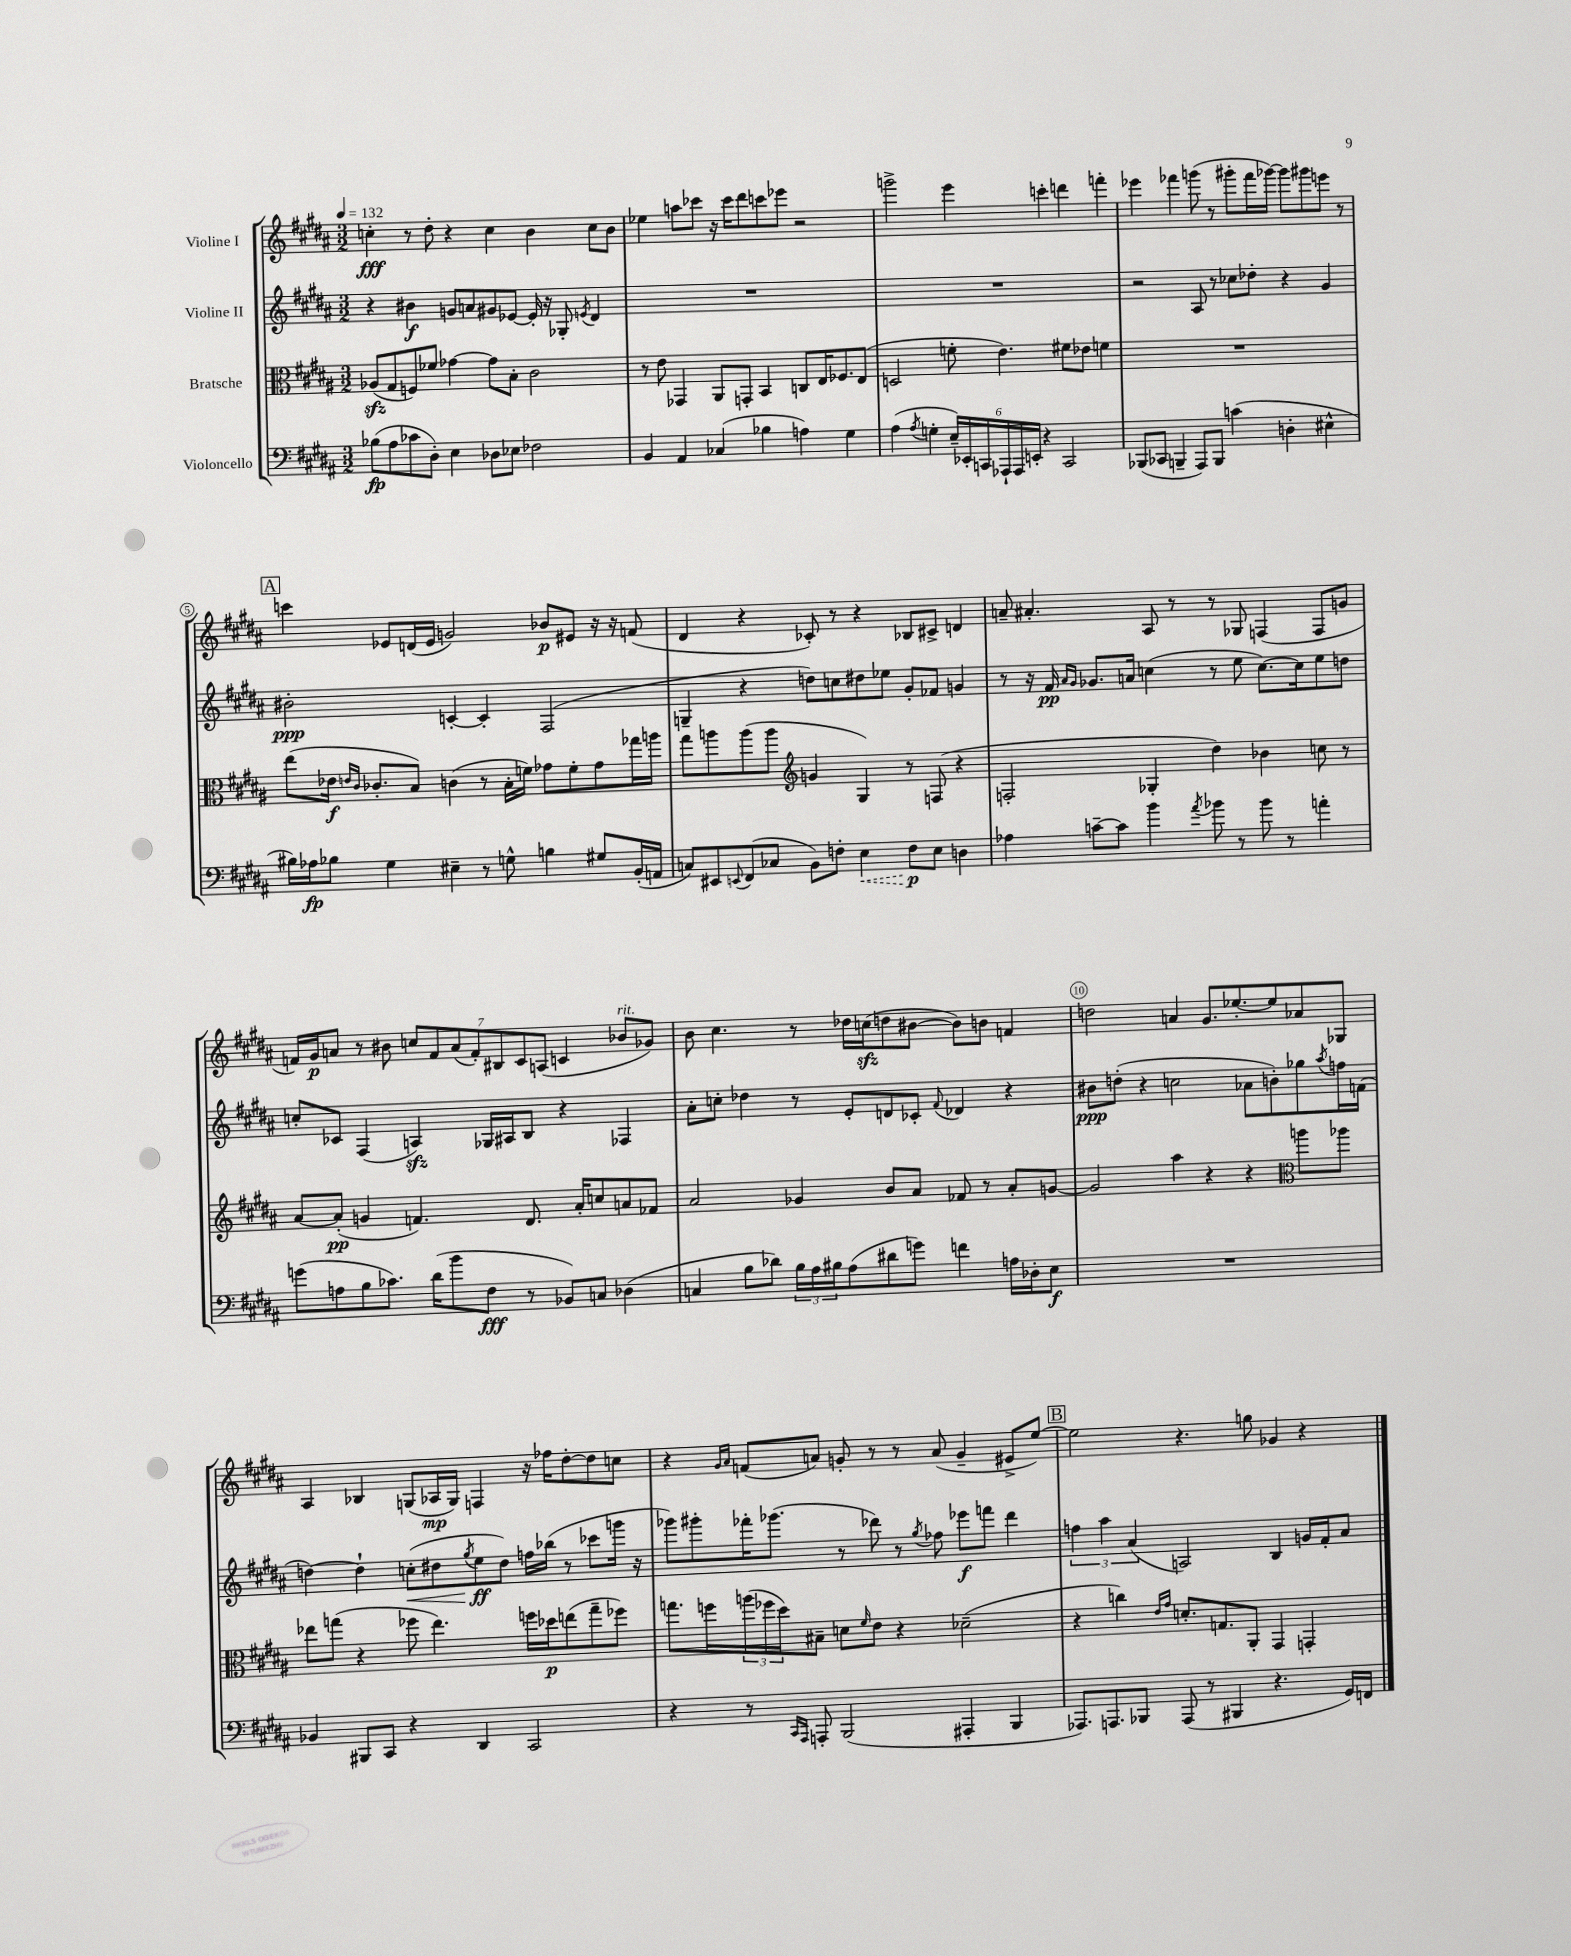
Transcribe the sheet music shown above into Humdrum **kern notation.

**kern	**dynam	**kern	**dynam	**kern	**dynam	**kern	**dynam
*part4	*part4	*part3	*part3	*part2	*part2	*part1	*part1
*staff4	*staff4	*staff3	*staff3	*staff2	*staff2	*staff1	*staff1
*I"Violoncello	*	*I"Bratsche	*	*I"Violine II	*	*I"Violine I	*
*clefF4	*	*clefC3	*	*clefG2	*	*clefG2	*
*k[f#c#g#d#a#]	*	*k[f#c#g#d#a#]	*	*k[f#c#g#d#a#]	*	*k[f#c#g#d#a#]	*
*M3/2	*	*M3/2	*	*M3/2	*	*M3/2	*
*MM132	*	*MM132	*	*MM132	*	*MM132	*
=1	=1	=1	=1	=1	=1	=1	=1
(8B-X\L	fp	(8A-Xzz/L	.	4r	.	4ccn'\	fff
8A#\	.	8G#/	.	.	.	.	.
8c-X\	.	8Fn/)	.	4b#X\	f	8r	.
8D#'\J)	.	8f-X/J	.	.	.	8dd#'\	.
4E\	.	[4g-X\	.	8gn/L	.	4r	.
.	.	.	.	8an/	.	.	.
8D-X\L	.	8g-\L]	.	8g#X/	.	4cc\	.
8E-X\J	.	8B'\J	.	[8e-X/J	.	.	.
2F-X\	.	2c#\	.	16e-'/]	.	4b\	.
.	.	.	.	16r	.	.	.
.	.	.	.	8G-X'/	.	.	.
.	.	.	.	8qen/	.	.	.
.	.	.	.	4d#/	.	8cc\L	.
.	.	.	.	.	.	8b\J	.
=2	=2	=2	=2	=2	=2	=2	=2
4BB/	.	8r	.	1.r	.	4ee-X\	.
.	.	8e\	.	.	.	.	.
4AA#/	.	4GG-X/	.	.	.	8aan\L	.
.	.	.	.	.	.	8ccc-X\J	.
(4C-X/	.	8AA#/L	.	.	.	16r	.
.	.	.	.	.	.	16ccc-\KL	.
.	.	8GGn'/J	.	.	.	8ddd#\	.
4B-X\	.	4BB/	.	.	.	8cccn\	.
.	.	.	.	.	.	8eee-X\J	.
4An\)	.	8Cn/L	.	.	.	2r	.
.	.	16E/K	.	.	.	.	.
.	.	8.F-X/	.	.	.	.	.
4G#\	.	.	.	.	.	.	.
.	.	(8E/J	.	.	.	.	.
=3	=3	=3	=3	=3	=3	=3	=3
(4A#\	.	2Dn/	.	1.r	.	2gggn^\	.
8qA#/	.	.	.	.	.	.	.
4Gn'\	.	.	.	.	.	.	.
24E~/LL)	.	8fn'\	.	.	.	4eee\	.
24EE-X'/	.	.	.	.	.	.	.
24CCn/	.	.	.	.	.	.	.
24AAA-X`/	.	4.e\)	.	.	.	.	.
24AAA-/	.	.	.	.	.	.	.
24EEn'/JJ	.	.	.	.	.	.	.
4r	.	.	.	.	.	4cccn'\	.
2CC/	.	8f#X\L	.	.	.	4dddn\	.
.	.	8e-X\J	.	.	.	.	.
.	.	4fn\	.	.	.	4fffn'\	.
=4	=4	=4	=4	=4	=4	=4	=4
(8BBB-X/L	.	1.r	.	2r	.	4eee-X\	.
8CC-X/J	.	.	.	.	.	.	.
4BBBn~/	.	.	.	.	.	4fff-X\	.
8AAA#/L)	.	.	.	8A#/	.	(8gggn\	.
8BBB/J	.	.	.	8r	.	8r	.
(4cn\	.	.	.	8cc-X\L	.	8ggg#X'\L	.
.	.	.	.	8dd-X'\J	.	16fff-\L	.
.	.	.	.	.	.	[16ggg-X\JJ)	.
4Dn'\	.	.	.	4r	.	8ggg-\L]	.
.	.	.	.	.	.	8ggg#X\	.
4E#X^^\	.	.	.	4g#/	.	8eeen\J	.
.	.	.	.	.	.	8r	.
!!LO:LB:g=z
!!LO:REH:place=s1:t=A
=5	=5	=5	=5	=5	=5	=5	=5
16B#X\LL)	.	(8ee\L	.	2b#X'\	ppp	4cccn\	.
16A-X\J	fp	.	.	.	.	.	.
8B-X\J	.	16e-X\Jk	f	.	.	.	.
.	.	16qqen/LL	.	.	.	.	.
.	.	16qqc#/JJ	.	.	.	.	.
.	.	8.c-X'/L	.	.	.	.	.
4G#\	.	.	.	.	.	8e-X/L	.
.	.	8B/J)	.	.	.	(16dn/L	.
.	.	.	.	.	.	16e-/JJ	.
4E#X~\	.	(4cn\	.	[4cn'/	.	2gn/)	.
8r	.	8r	.	4c'/]	.	.	.
8Gn^^\	.	16B'\LL	.	.	.	.	.
.	.	16fn\JJ)	.	.	.	.	.
4Bn\	.	8g-X\L	.	(2F#/	.	8b-X/L	p
.	.	8f'\	.	.	.	8e#X/J	.
8G#X/L	.	8g-\	.	.	.	16r	.
.	.	.	.	.	.	16r	.
(16BB'/L	.	16gg-X\L	.	.	.	(8fn/	.
16AAn/JJ	.	16aan\JJ	.	.	.	.	.
=6	=6	=6	=6	=6	=6	=6	=6
8Cn/L)	.	8gg#\L	.	4Gn~/	.	4d#/	.
8EE#X/	.	8aan\	.	.	.	.	.
8qqEEn/	.	.	.	.	.	.	.
(8FF#/	.	(8aa\	.	4r	.	4r	.
8C-X/J	.	8aa\J	.	.	.	.	.
*	*	*clefG2	*	*	*	*	*
8BB\L)	.	4gn/	.	8ddn\L)	.	8c-X'/)	.
8Fn'\J	.	.	.	8ccn\	.	8r	.
!	!LO:HP:b	!	!	!	!	!	!
4E\	<	4G#/)	.	8dd#X\	.	4r	.
.	.	.	.	8ee-X\J	.	.	.
8F\L	p	8r	.	8g#'/L	.	8B-X/L	.
8E\J	[	(8Fn/	.	8f-X/J	.	8c#X^/J	.
4Dn\	.	4r	.	4gn/	.	4dn/	.
=7	=7	=7	=7	=7	=7	=7	=7
4A-X\	.	2Fn'/	.	8r	.	8an~/	.
.	.	.	.	16r	.	4.a#X'/	.
.	.	.	.	16f#/	pp	.	.
.	.	.	.	16qqa#/LL	.	.	.
.	.	.	.	16qqg#/JJ	.	.	.
[8cn~\L	.	.	.	8.g-X/L	.	.	.
8c\J]	.	.	.	.	.	.	.
.	.	.	.	16an/Jk	.	.	.
4b\	.	4G-X'/	.	(4ccn\	.	8A#/	.
.	.	.	.	.	.	8r	.
8qa#/	.	.	.	.	.	.	.
8b-X\	.	4dd#\)	.	8r	.	8r	.
8r	.	.	.	8ee\	.	8G-X/	.
8b-\	.	4b-X\	.	[8.cc\L)	.	(4Fn/	.
8r	.	.	.	.	.	.	.
.	.	.	.	16cc\k]	.	.	.
4an'\	.	8ccn\	.	8ee\	.	8F/L	.
.	.	8r	.	8ddn\J	.	8gn/J	.
!!LO:LB:g=z
=8	=8	=8	=8	=8	=8	=8	=8
(8gn\L	.	[8a#/L	.	8ccn'/L	.	16fn/LL)	.
.	.	.	.	.	.	16g#/J	p
8An\	.	(8a#'/J]	pp	8c-X/J	.	8an/J	.
8B\	.	4gn/	.	(4F#/	.	8r	.
8.c-X\J)	.	.	.	.	.	8b#X\	.
.	.	4.fn/)	.	4Anzz/)	.	14ccn/L	.
(16d#\KL	.	.	.	.	.	.	.
.	.	.	.	.	.	14f/	.
8b\	.	.	.	.	.	.	.
.	.	.	.	.	.	(14a/	.
.	.	.	.	.	.	14f'/)	.
8F#\J	fff	.	.	16G-X/LL	.	.	.
.	.	.	.	.	.	14B#X/	.
.	.	.	.	16A#X/J	.	.	.
.	.	.	.	.	.	14c#/	.
8r	.	8.d#/	.	8B/J	.	.	.
.	.	.	.	.	.	(14An/J	.
8BB-X/L)	.	.	.	4r	.	4cn/	.
.	.	16a#'/KL	.	.	.	.	.
8Cn/J	.	8ccn/	.	.	.	.	.
!	!	!	!	!	!	!LO:TX:a:i:t=rit.	!
(4D-X\	.	8an/	.	4F-X/	.	8b-X/L	.
.	.	8f-X/J	.	.	.	8g-X/J)	.
=9	=9	=9	=9	=9	=9	=9	=9
4Cn/	.	2a#/	.	8a#'\L	.	8b\	.
.	.	.	.	8ccn'\J	.	4.cc#\	.
8B\L	.	.	.	4dd-X\	.	.	.
8d-X\J)	.	.	.	.	.	.	.
24B\LL	.	4g-X/	.	8r	.	8r	.
24A#\	.	.	.	.	.	.	.
24B#X\J	.	.	.	.	.	.	.
(8A#\	.	.	.	8e'/L	.	16dd-X\LL	.
.	.	.	.	.	.	(16ccnzz\J	.
8d#X\	.	8b/L	.	8dn/	.	8ddn\	.
8gn\J)	.	8a#/J	.	8c-X'/J	.	[8b#X\J	.
.	.	.	.	8qqf#/	.	.	.
4fn\	.	8f-X/	.	4d-X/	.	8b#\L])	.
.	.	8r	.	.	.	8bn\J	.
16An\LL	.	8a#'/L	.	4r	.	4fn/	.
16D-X'\J	.	.	.	.	.	.	.
8E\J	f	[8gn/J	.	.	.	.	.
=10	=10	=10	=10	=10	=10	=10	=10
1.r	.	2g/]	.	8b#X\L	ppp	2ddn\	.
.	.	.	.	(8ddn'\J	.	.	.
.	.	.	.	4r	.	.	.
.	.	4aa#\	.	2ccn\	.	4an/	.
.	.	4r	.	.	.	8.g#/L	.
.	.	.	.	.	.	[8.ee-X'/	.
.	.	4r	.	8a-X\L	.	.	.
.	.	.	.	8bn'\)	.	8ee-/]	.
*	*	*clefC3	*	*	*	*	*
.	.	8aan\L	.	8gg-X\	.	8a-X/	.
.	.	.	.	8qaa#/	.	.	.
.	.	8aa-X\J	.	16ffn\L	.	8G-X/J	.
.	.	.	.	(16fn\JJ	.	.	.
!!LO:LB:g=z
=11	=11	=11	=11	=11	=11	=11	=11
4BB-X/	.	8ee-X\L	.	[4ddn\)	.	4A#/	.
.	.	(8ggn\J	.	.	.	.	.
8BBB#X/L	.	4r	.	4dd`\]	.	4B-X/	.
8CC#/J	.	.	.	.	.	.	.
!	!	!	!	!	!LO:HP:b	!	!
4r	.	8ff-X\	.	(8ccn'\L	<	(8Gn/L	.
.	.	4.ee-\)	.	8dd#X\	.	16A-X/L	mp
.	.	.	.	.	.	16G/JJ)	.
.	.	.	.	8qgg#/	.	.	.
4DD#/	.	.	.	8ee\	ff	4Fn/	.
.	.	.	.	8dd#\J)	[	.	.
2CC#/	.	16ffn\LL	.	16ffn\LL	.	16r	.
.	.	16dd-X\J	p	(16bb-X\JJ	.	16ff-X\KL	.
.	.	(8een\	.	8r	.	[8dd#'\	.
.	.	8gg~\	.	8ccc-X\L	.	8dd#\]	.
.	.	8ff-X\J)	.	16gggn\Jk	.	8ccn\J	.
.	.	.	.	16r	.	.	.
=12	=12	=12	=12	=12	=12	=12	=12
4r	.	8.ggn\L	.	8ggg-X\L)	.	4r	.
.	.	.	.	8ggg#X'\	.	.	.
.	.	16ffn\L	.	.	.	.	.
.	.	.	.	.	.	16qqg#/LL	.
.	.	.	.	.	.	16qqa#/JJ	.
8r	.	(24aan\	.	16fff-X'\K	.	(8fn/L	.
.	.	24ff-X\	.	.	.	.	.
.	.	.	.	(8.ggg-X\J	.	.	.
.	.	24dd#\J)	.	.	.	.	.
16qqCC#/LL	.	.	.	.	.	.	.
16qqAAA#/JJ	.	.	.	.	.	.	.
8AAAn'/	.	8B#X~\J	.	.	.	8an/J)	.
(2BBB/	.	8dn\L	.	8r	.	8gn'/	.
.	.	16qqf#/	.	.	.	.	.
.	.	8e\J	.	8ddd-X\)	.	8r	.
.	.	4r	.	8r	.	8r	.
.	.	.	.	8qgg#/	.	.	.
.	.	.	.	8ff-X\	.	(8a/	.
4AAA#X'/	.	(2d-X~\	.	8eee-X\L	f	4g~/	.
.	.	.	.	8fffn\J	.	.	.
4BBB/	.	.	.	4ddd-\	.	8e#X^/L	.
.	.	.	.	.	.	[8ee/J)	.
!!LO:REH:place=s1:t=B
=13	=13	=13	=13	=13	=13	=13	=13
8.AAA-X/L)	.	4r	.	6ffn\	.	2ee\]	.
.	.	.	.	6aa#\	.	.	.
8.AAAn/	.	.	.	.	.	.	.
.	.	4ccn\)	.	.	.	.	.
.	.	.	.	(6a#/	.	.	.
8BBB-X/J	.	.	.	.	.	.	.
.	.	16qqe/LL	.	.	.	.	.
.	.	16qqg#/JJ	.	.	.	.	.
(8AAA/	.	8.dn'/L	.	2An/)	.	4.r	.
8r	.	.	.	.	.	.	.
.	.	8.Gn/	.	.	.	.	.
4BBB#X/	.	.	.	.	.	.	.
.	.	8AA#'/J	.	.	.	8ggn\	.
4.r	.	4GG#/	.	4B/	.	4g-X/	.
.	.	4GGn'/	.	16gn/LL	.	4r	.
.	.	.	.	16f#'/J	.	.	.
16GG#/LL)	.	.	.	8a#/J	.	.	.
16FFn/JJ	.	.	.	.	.	.	.
==	==	==	==	==	==	==	==
*-	*-	*-	*-	*-	*-	*-	*-
